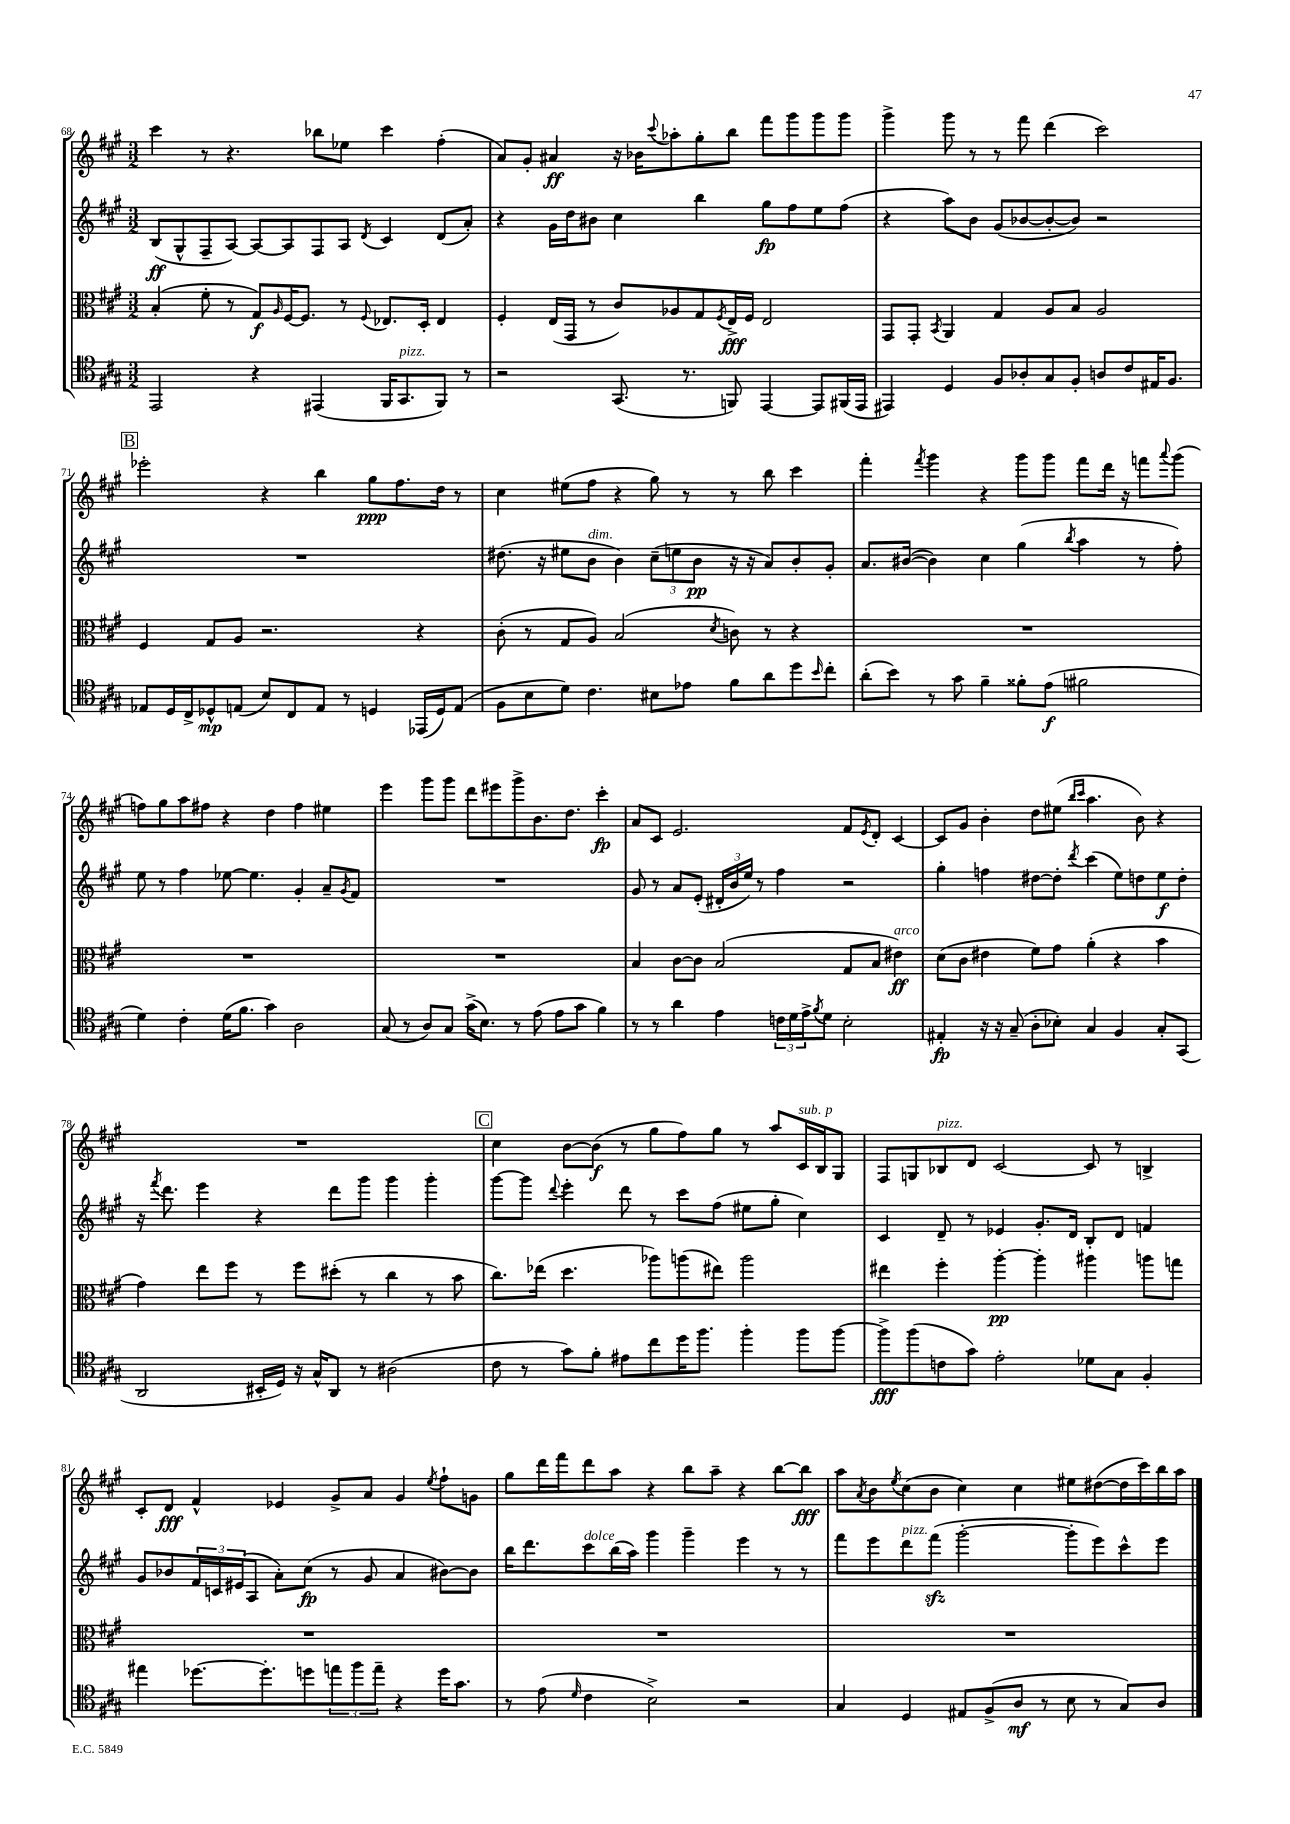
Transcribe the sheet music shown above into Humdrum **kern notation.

**kern	**dynam	**kern	**dynam	**kern	**dynam	**kern	**dynam
*part4	*part4	*part3	*part3	*part2	*part2	*part1	*part1
*staff4	*staff4	*staff3	*staff3	*staff2	*staff2	*staff1	*staff1
*clefC4	*	*clefC3	*	*clefG2	*	*clefG2	*
*k[f#c#g#]	*	*k[f#c#g#]	*	*k[f#c#g#]	*	*k[f#c#g#]	*
*M3/2	*	*M3/2	*	*M3/2	*	*M3/2	*
=68	=68	=68	=68	=68	=68	=68	=68
2EE/	.	(4B'/	.	(8B/L	ff	4ccc#\	.
.	.	.	.	8G#^^/	.	.	.
.	.	8f#'\	.	8F#~/	.	8r	.
.	.	8r	.	[8A/J)	.	4.r	.
4r	.	8G#/L)	f	8A/L_	.	.	.
.	.	16qqA/	.	.	.	.	.
.	.	[16F#/K	.	8A/]	.	.	.
.	.	8.F#/J]	.	.	.	.	.
(4EE#X/	.	.	.	8F#/	.	8bb-X\L	.
.	.	8r	.	8A/J	.	8ee-X\J	.
.	.	8qqF#/	.	8qd/	.	.	.
16FF#/KL	.	8.E-X/L	.	4c#/	.	4ccc#\	.
!LO:TX:a:i:t=pizz.	!	!	!	!	!	!	!
8.GG#/	.	.	.	.	.	.	.
.	.	16D'/Jk	.	.	.	.	.
8FF#/J)	.	4E-/	.	(8d/L	.	(4ff#'\	.
8r	.	.	.	8a'/J)	.	.	.
=69	=69	=69	=69	=69	=69	=69	=69
2r	.	4F#'/	.	4r	.	8a/L)	.
.	.	.	.	.	.	8g#'/J	.
.	.	(16E/LL	.	16g#\LL	.	4a#X/	ff
.	.	16GG#/JJ	.	16dd\J	.	.	.
.	.	8r	.	8b#X\J	.	.	.
(8.GG#/	.	8c#/L)	.	4cc#\	.	16r	.
.	.	.	.	.	.	16b-X\KL	.
.	.	.	.	.	.	8qqccc#/	.
.	.	8A-X/	.	.	.	8aa-X'\	.
8.r	.	.	.	.	.	.	.
.	.	8G#/	.	4bb\	.	8gg#'\	.
.	.	8qF#/	.	.	.	.	.
8FFn/)	.	16E^/L	fff	.	.	8bb\J	.
.	.	16F#/JJ	.	.	.	.	.
[4EE/	.	2E/	.	8gg#\L	fp	8fff#\L	.
.	.	.	.	8ff#\	.	8ggg#\	.
8EE/L]	.	.	.	8ee\	.	8ggg#\	.
(16FF#X/L	.	.	.	(8ff#\J	.	8ggg#\J	.
16EE/JJ	.	.	.	.	.	.	.
=70	=70	=70	=70	=70	=70	=70	=70
4EE#X/)	.	8GG#/L	.	4r	.	4ggg#^\	.
.	.	8GG#'/J	.	.	.	.	.
.	.	8qBB/	.	.	.	.	.
4D/	.	4AA/	.	8aa\L)	.	8ggg#\	.
.	.	.	.	8b\J	.	8r	.
8F#/L	.	4G#/	.	(8g#/L	.	8r	.
8A-X'/	.	.	.	[8b-X/	.	8fff#\	.
8G#/	.	8A/L	.	8b-'/_	.	(4ddd\	.
8F#'/J	.	8B/J	.	8b-/J])	.	.	.
8An/L	.	2A/	.	2r	.	2ccc#\)	.
8c#/	.	.	.	.	.	.	.
16E#X/K	.	.	.	.	.	.	.
8.F#/J	.	.	.	.	.	.	.
!!LO:LB:g=z
!!LO:REH:place=s1:t=B
=71	=71	=71	=71	=71	=71	=71	=71
8E-X/L	.	4F#/	.	1.r	.	2eee-X'\	.
16D/L	.	.	.	.	.	.	.
16C#^/J	.	.	.	.	.	.	.
8D-X^^/	mp	8G#/L	.	.	.	.	.
(8En/J	.	8A/J	.	.	.	.	.
8B/L)	.	2.r	.	.	.	4r	.
8C#/	.	.	.	.	.	.	.
8E/J	.	.	.	.	.	4bb\	.
8r	.	.	.	.	.	.	.
4Dn/	.	.	.	.	.	8gg#\L	ppp
.	.	.	.	.	.	8.ff#\	.
(16EE-X/LL	.	4r	.	.	.	.	.
16D/J)	.	.	.	.	.	16dd\Jk	.
(8E/J	.	.	.	.	.	8r	.
=72	=72	=72	=72	=72	=72	=72	=72
8F#\L	.	(8c#'\	.	(8.dd#X\	.	4cc#\	.
8B\	.	8r	.	.	.	.	.
.	.	.	.	16r	.	.	.
8d\J)	.	8G#/L	.	8ee#X\L	.	(8ee#X\L	.
!	!	!	!	!LO:TX:a:i:t=dim.	!	!	!
4.c#\	.	8A/J)	.	8b\J	.	8ff#\J	.
.	.	(2B/	.	4b\)	.	4r	.
8B#X\L	.	.	.	(12cc#~\L	.	8gg#\)	.
.	.	.	.	12een\	.	.	.
8e-X\J	.	.	.	.	.	8r	.
.	.	.	.	12b\J	pp	.	.
.	.	8qd/	.	.	.	.	.
8f#\L	.	8cn\)	.	16r	.	8r	.
.	.	.	.	16r	.	.	.
8a\	.	8r	.	8a/L)	.	8bb\	.
8dd\	.	4r	.	8b'/	.	4ccc#\	.
16qqb/	.	.	.	.	.	.	.
8cc#'\J	.	.	.	8g#'/J	.	.	.
=73	=73	=73	=73	=73	=73	=73	=73
(8a'\L	.	1.r	.	8.a/L	.	4fff#'\	.
8b\J)	.	.	.	.	.	.	.
.	.	.	.	([16b#X/Jk	.	.	.
.	.	.	.	.	.	8qfff#/	.
8r	.	.	.	4b#\])	.	4ggg#\	.
8g#\	.	.	.	.	.	.	.
4f#~\	.	.	.	4cc#\	.	4r	.
8f##X'\L	.	.	.	(4gg#\	.	8ggg#\L	.
(8e\J	f	.	.	.	.	8ggg#\J	.
.	.	.	.	8qbb/	.	.	.
2f#X\	.	.	.	4aa\	.	8fff#\L	.
.	.	.	.	.	.	16ddd\Jk	.
.	.	.	.	.	.	16r	.
.	.	.	.	8r	.	8fffn\L	.
.	.	.	.	.	.	8qqaaa/	.
.	.	.	.	8ff#'\)	.	(8ggg#\J	.
!!LO:LB:g=z
=74	=74	=74	=74	=74	=74	=74	=74
4d\)	.	1.r	.	8ee\	.	8ffn\L)	.
.	.	.	.	8r	.	8gg#\	.
4c#'\	.	.	.	4ff#\	.	8aa\	.
.	.	.	.	.	.	8ff#X\J	.
(16d\KL	.	.	.	[8ee-X\	.	4r	.
8.f#\J	.	.	.	.	.	.	.
.	.	.	.	4.ee-\]	.	.	.
4g#\)	.	.	.	.	.	4dd\	.
2A\	.	.	.	4g#'/	.	4ff#\	.
.	.	.	.	8a~/L	.	4ee#X\	.
.	.	.	.	8qg#/	.	.	.
.	.	.	.	8f#/J	.	.	.
=75	=75	=75	=75	=75	=75	=75	=75
(8G#/	.	1.r	.	1.r	.	4eee\	.
8r	.	.	.	.	.	.	.
8A/L)	.	.	.	.	.	8ggg#\L	.
8G#/J	.	.	.	.	.	8ggg#\J	.
(16g#^\KL	.	.	.	.	.	8ddd\L	.
8.B\J)	.	.	.	.	.	.	.
.	.	.	.	.	.	8eee#X\	.
8r	.	.	.	.	.	8ggg#^\	.
(8e\	.	.	.	.	.	8.b\	.
8e\L	.	.	.	.	.	.	.
.	.	.	.	.	.	8.dd\J	.
8g#\J	.	.	.	.	.	.	.
4f#\)	.	.	.	.	.	4ccc#'\	fp
=76	=76	=76	=76	=76	=76	=76	=76
8r	.	4B/	.	8g#/	.	8a/L	.
8r	.	.	.	8r	.	8c#/J	.
4a\	.	[8c#\L	.	8a/L	.	2.e/	.
.	.	8c#\J]	.	(8e'/J	.	.	.
4e\	.	(2B/	.	24d#X'/LL	.	.	.
.	.	.	.	24b/	.	.	.
.	.	.	.	24ee/JJ)	.	.	.
.	.	.	.	8r	.	.	.
24cn\LL	.	.	.	4ff#\	.	.	.
24d\	.	.	.	.	.	.	.
24e^\J	.	.	.	.	.	.	.
8qf#/	.	.	.	.	.	.	.
8d\J	.	.	.	.	.	.	.
2B'\	.	8G#/L	.	2r	.	8f#/L	.
.	.	.	.	.	.	8qe/	.
.	.	8B/J	.	.	.	8d'/J	.
!	!	!LO:TX:a:i:t=arco	!	!	!	!	!
.	.	4e#X\)	ff	.	.	[4c#/	.
=77	=77	=77	=77	=77	=77	=77	=77
4E#X'/	fp	(8d\L	.	4gg#'\	.	8c#/L]	.
.	.	8c#\J	.	.	.	8g#/J	.
16r	.	4e#X\	.	4ffn\	.	4b'\	.
16r	.	.	.	.	.	.	.
(8G#~/	.	.	.	.	.	.	.
8A'\L	.	8f#\L)	.	[8dd#X\L	.	8dd\L	.
8B-X'\J)	.	8g#\J	.	8dd#'\J]	.	(8ee#X\J	.
.	.	.	.	.	.	16qqbb/LL	.
.	.	.	.	8qddd/	.	16qqccc#/JJ	.
4G#/	.	(4a'\	.	(4ccc#\	.	4.aa\	.
4F#/	.	4r	.	8ee\L)	.	.	.
.	.	.	.	8ddn\	.	8b\)	.
8G#'/L	.	4b\	.	8ee\	f	4r	.
(8GG#/J	.	.	.	8dd'\J	.	.	.
!!LO:LB:g=z
=78	=78	=78	=78	=78	=78	=78	=78
2AA/	.	4g#\)	.	16r	.	1.r	.
.	.	.	.	8qfff#/	.	.	.
.	.	.	.	8.ddd\	.	.	.
.	.	8ee\L	.	4eee\	.	.	.
.	.	8ff#\J	.	.	.	.	.
16BB#X'/LL	.	8r	.	4r	.	.	.
16D/JJ)	.	.	.	.	.	.	.
16r	.	8ff#\L	.	.	.	.	.
16G#^^/KL	.	.	.	.	.	.	.
8AA/J	.	(8dd#X'\J	.	8ddd\L	.	.	.
8r	.	8r	.	8ggg#\J	.	.	.
(2A#X\	.	4cc#\	.	4ggg#\	.	.	.
.	.	8r	.	4ggg#'\	.	.	.
.	.	8b\	.	.	.	.	.
!!LO:REH:place=s1:t=C
=79	=79	=79	=79	=79	=79	=79	=79
8c#\	.	8.cc#\L)	.	[8ggg#\L	.	4cc#\	.
8r	.	.	.	8ggg#\J]	.	.	.
.	.	(16ee-X\Jk	.	.	.	.	.
.	.	.	.	8qqddd/	.	.	.
8g#\L)	.	4.dd\	.	4eee'\	.	[8b\L	.
8f#'\J	.	.	.	.	.	(8b\J]	f
8e#X\L	.	.	.	8ddd\	.	8r	.
8cc#\	.	8aa-X\L)	.	8r	.	8gg#\L	.
16dd\K	.	(8aan\	.	8ccc#\L	.	8ff#\)	.
8.ff#\J	.	.	.	.	.	.	.
.	.	8ee#X\J)	.	(8ff#\J	.	8gg#\J	.
4ff#'\	.	2aa\	.	8ee#X\L	.	8r	.
.	.	.	.	8gg#'\J	.	8aa/L	.
!	!	!	!	!	!	!LO:TX:a:i:t=sub. p	!
8ff#\L	.	.	.	4cc#\)	.	16c#/L	.
.	.	.	.	.	.	16B/J	.
[8ff#\J	.	.	.	.	.	8G#/J	.
=80	=80	=80	=80	=80	=80	=80	=80
8ff#^\L]	fff	4ee#X\	.	4c#/	.	8F#/L	.
(8ff#\	.	.	.	.	.	8Gn/	.
!	!	!	!	!	!	!LO:TX:a:i:t=pizz.	!
8cn\	.	4ff#'\	.	8d~/	.	8B-X/	.
8g#\J)	.	.	.	8r	.	8d/J	.
2e'\	.	[4aa'\	pp	4e-X/	.	[2c#/	.
.	.	4aa'\]	.	8.g#'/L	.	.	.
.	.	.	.	16d/Jk	.	.	.
8d-X\L	.	4aa#X\	.	8B'/L	.	8c#/]	.
8G#\J	.	.	.	8d/J	.	8r	.
4F#'/	.	8aan\L	.	4fn/	.	4Bn^/	.
.	.	8ggn\J	.	.	.	.	.
!!LO:LB:g=z
=81	=81	=81	=81	=81	=81	=81	=81
4ee#X\	.	1.r	.	8g#/L	.	8c#'/L	.
.	.	.	.	8b-X/	.	8d/J	fff
[8.dd-X\L	.	.	.	24f#/L	.	4f#^^/	.
.	.	.	.	24cn/	.	.	.
.	.	.	.	(24e#X/J	.	.	.
.	.	.	.	8A/J	.	.	.
8.dd-'\]	.	.	.	.	.	.	.
.	.	.	.	8a'\L)	.	4e-X/	.
8ddn\	.	.	.	(8cc#\J	fp	.	.
12een\	.	.	.	8r	.	8g#^/L	.
12ff#\	.	.	.	.	.	.	.
.	.	.	.	8g#/	.	8a/J	.
12ee~\J	.	.	.	.	.	.	.
4r	.	.	.	4a/	.	4g#/	.
.	.	.	.	.	.	8qee/	.
16dd\KL	.	.	.	[8b#X\L)	.	8ff#`\L	.
8.g#\J	.	.	.	.	.	.	.
.	.	.	.	8b#\J]	.	8gn\J	.
=82	=82	=82	=82	=82	=82	=82	=82
8r	.	1.r	.	16bb\KL	.	8gg#\L	.
.	.	.	.	8.ddd\	.	.	.
(8e\	.	.	.	.	.	16ddd\L	.
.	.	.	.	.	.	16fff#\J	.
16qqd/	.	.	.	.	.	.	.
!	!	!	!	!LO:TX:a:i:t=dolce	!	!	!
4c#\	.	.	.	8ccc#\	.	8ddd\	.
.	.	.	.	(16bb\L	.	8aa\J	.
.	.	.	.	16aa\JJ)	.	.	.
2B^\)	.	.	.	4ggg#\	.	4r	.
.	.	.	.	4ggg#~\	.	8bb\L	.
.	.	.	.	.	.	8aa~\J	.
2r	.	.	.	4eee\	.	4r	.
.	.	.	.	8r	.	[8bb\L	.
.	.	.	.	8r	.	8bb\J]	fff
=83	=83	=83	=83	=83	=83	=83	=83
4G#/	.	1.r	.	8fff#\L	.	8aa\L	.
.	.	.	.	.	.	8qa/	.
.	.	.	.	8eee\	.	8b\	.
.	.	.	.	.	.	8qee/	.
!	!	!	!	!LO:TX:a:i:t=pizz.	!	!	!
4D/	.	.	.	8ddd\	.	(8cc#\	.
.	.	.	.	(8fff#zz\J	.	8b\J	.
8E#X/L	.	.	.	[2ggg#'\	.	4cc#\)	.
(8F#^/	.	.	.	.	.	.	.
8A/J	mf	.	.	.	.	4cc#\	.
8r	.	.	.	.	.	.	.
8B\	.	.	.	8ggg#'\L]	.	8ee#X\L	.
8r	.	.	.	8eee\)	.	([8dd#X\	.
8G#/L)	.	.	.	8ccc#^^\	.	16dd#\L]	.
.	.	.	.	.	.	16ccc#\)	.
8A/J	.	.	.	8eee\J	.	16bb\	.
.	.	.	.	.	.	16aa\JJ	.
==	==	==	==	==	==	==	==
*-	*-	*-	*-	*-	*-	*-	*-
